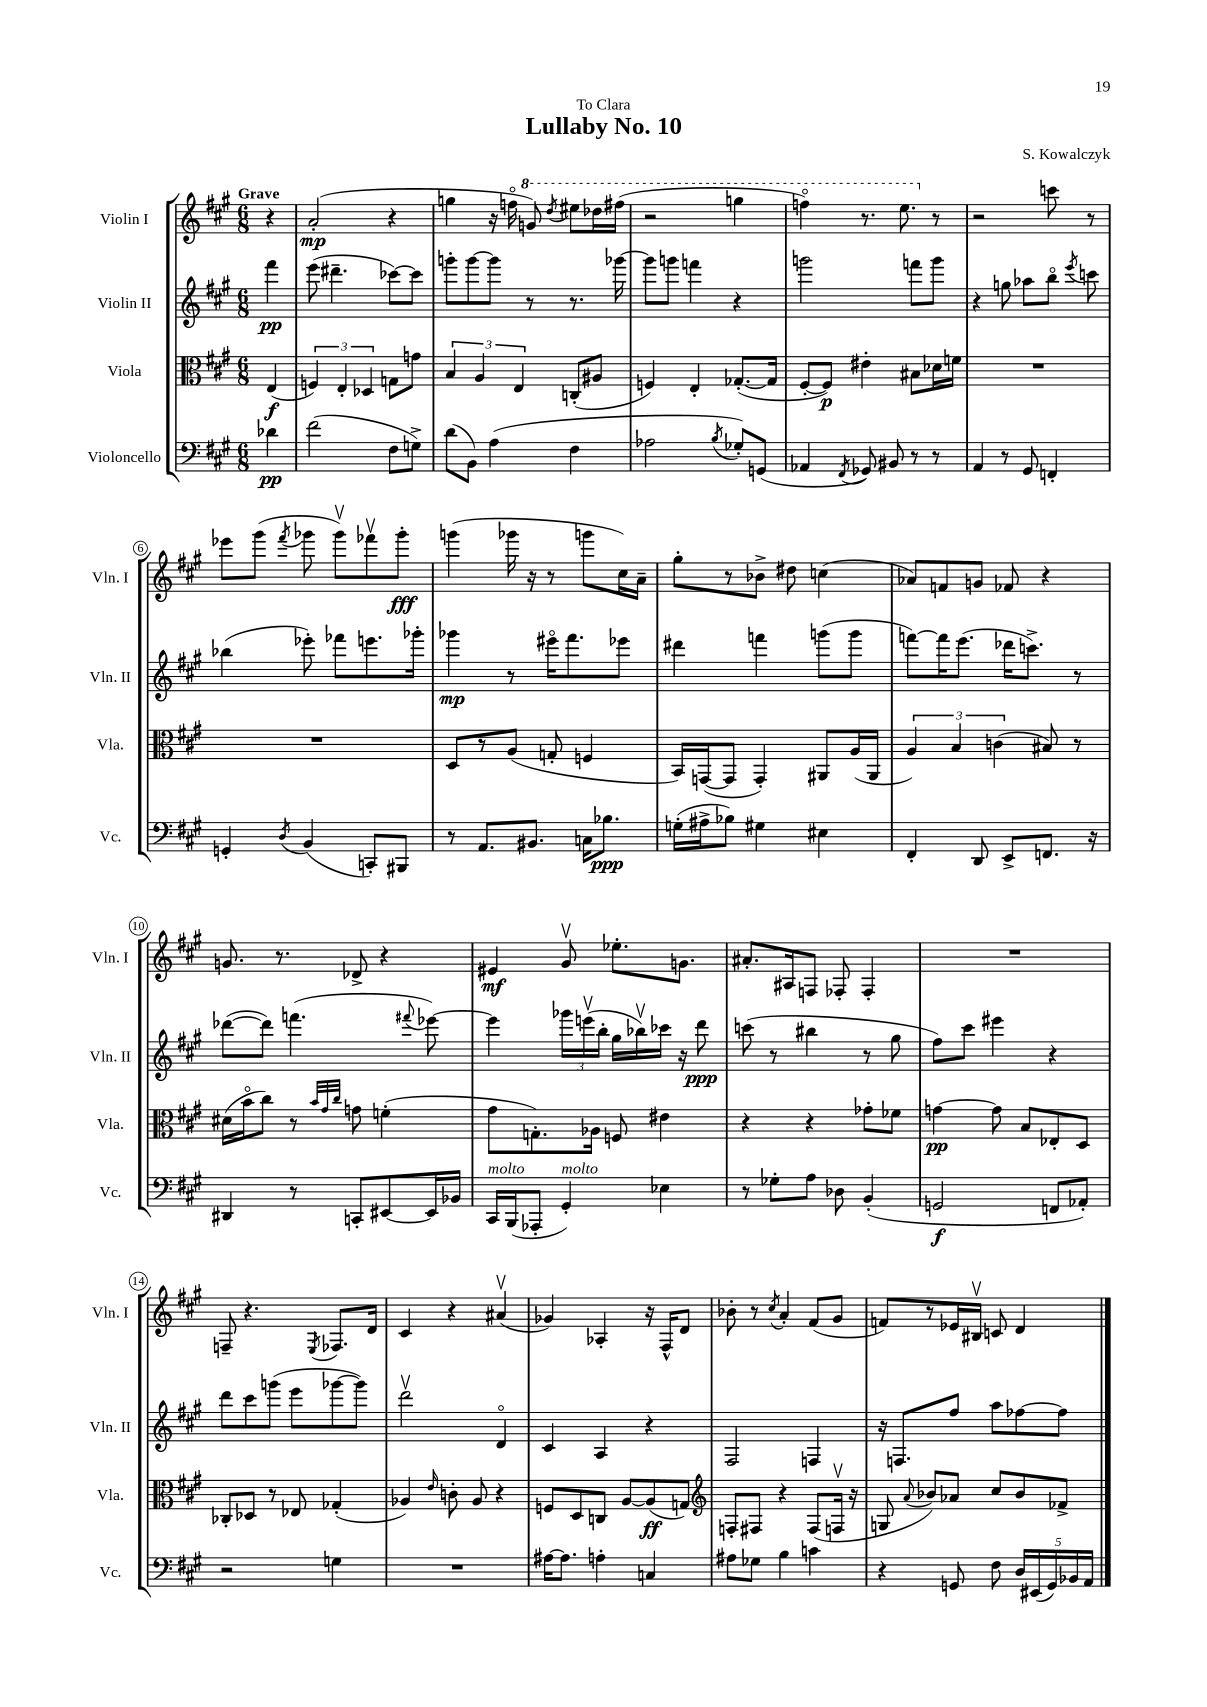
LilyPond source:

\header { title = "Lullaby No. 10" composer = "S. Kowalczyk" dedication = "To Clara" }
<<
\new StaffGroup <<
\new Staff = "s0" \with { instrumentName = "Violin I" shortInstrumentName = "Vln. I" } {
    \clef treble \key a \major \numericTimeSignature \time 6/8 \partial 4 \tempo "Grave"
    \autoBeamOff r4 |
    a'2-.\mp( r4 |
    g''4 r16 f''16\flageolet \ottava #1 g''!8) \acciaccatura { d'''8 } eis'''8[ des'''16 fis'''!16]( |
    r2 g'''4 |
    f'''4\flageolet) r8. e'''8. \ottava #0 r8 |
    r2 c'''8 r8 |
    ees'''8[ gis'''8]( \acciaccatura { fis'''8 } ges'''8 ges'''8[\upbow) fes'''8\upbow ges'''8]-.\fff |
    g'''4( ges'''16 r16 r8 g'''8[ cis''16) a'16]-- |
    gis''8[-. r8 bes'8]-> dis''8 c''4( |
    aes'8[) f'8 g'8] fes'8 r4 |
    g'8. r8. des'8-> r4 |
    eis'4\mf gis'8\upbow ees''8.[-. g'8.] |
    ais'8.[-. ais16 f8] fes8-. fes4-. |
    R2. |
    f8-- r4. \acciaccatura { e8 } fes8.[ d'16] |
    cis'4 r4 ais'4\upbow( |
    ges'4) aes4-. r16 fis16[-^ d'8] |
    bes'8-. r8 \acciaccatura { cis''8 } a'4-. fis'8[( gis'8] |
    f'8[) r8 ees'16 bis16]\upbow c'8 d'4 \bar "|." |
}
\new Staff = "s1" \with { instrumentName = "Violin II" shortInstrumentName = "Vln. II" } {
    \clef treble \key a \major \numericTimeSignature \time 6/8 \partial 4
    \autoBeamOff fis'''4\pp |
    e'''8( dis'''4.-- ces'''8[~) ces'''8] |
    g'''8[-. g'''8~ g'''8] r8 r8. ges'''16~ |
    ges'''8[ g'''8] f'''4 r4 |
    g'''2 f'''8[ g'''8] |
    r4 g''8 aes''8[ b''8]\flageolet \acciaccatura { e'''8 } c'''8 |
    bes''4( ees'''8-.) fes'''8[ e'''8. ges'''16]-. |
    ges'''4\mp r8 eis'''16[\flageolet fis'''8. ees'''8] |
    dis'''4 f'''4 g'''8[( g'''8] |
    f'''8[~) f'''16 e'''8.]( des'''16[ c'''8.]->) r8 |
    des'''8[~( des'''8]) f'''4.( \appoggiatura { fis'''8 } ees'''8~) |
    ees'''4 \tuplet 3/2 { ges'''16[ e'''16\upbow( b''16]-. } gis''16[ bes''16\upbow) ces'''16] r16 d'''8\ppp |
    c'''8( r8 bis''4 r8 gis''8 |
    fis''8[) cis'''8] eis'''4 r4 |
    d'''8[ cis'''8 g'''8]( e'''8[ ges'''8~ ges'''8]) |
    d'''2\upbow d'4\flageolet |
    cis'4 a4 r4 |
    fis2 f4 |
    r16 f8.[ fis''8] a''8[ fes''8~ fes''8] \bar "|." |
}
\new Staff = "s2" \with { instrumentName = "Viola" shortInstrumentName = "Vla." } {
    \clef alto \key a \major \numericTimeSignature \time 6/8 \partial 4
    \autoBeamOff e4\f( |
    \tuplet 3/2 { f4) e4-. des4 } g8[ g'8] |
    \tuplet 3/2 { b4 a4 e4 } c8[-.( ais8] |
    f4) e4-. ges8.[~-.( ges16] |
    fis8[~-. fis8]\p) eis'4-. bis8[ des'16 f'16] |
    R2. |
    R2. |
    d8[ r8 a8]( g8-. f4 |
    b,16[) g,16~( g,8] g,4-.) ais,8[ a16( ais,16] |
    \tuplet 3/2 { a4) b4 c'4( } bis8) r8 |
    dis'16[( b'16\flageolet cis''8]) r8 \grace { b'32[ gis'32 cis''32] } g'8 f'4-.( |
    gis'8[ g8.-.) aes16] f8 eis'4 |
    r4 r4 ges'8[-. fes'8] |
    g'4~\pp g'8 b8[ ees8-. d8] |
    ces8[-. des8] r8 ees8 ges4-.( |
    aes4) \grace { e'16 } c'8-. aes8 r4 |
    f8[ d8 c8] a8[~ a8\ff( g8]) |
    \clef treble f8[-. fis8] r4 fis8[( f16]\upbow r16 |
    g8 \appoggiatura { a'8 } bes'8[) aes'8] cis''8[ bes'8 fes'8]-> \bar "|." |
}
\new Staff = "s3" \with { instrumentName = "Violoncello" shortInstrumentName = "Vc." } {
    \clef bass \key a \major \numericTimeSignature \time 6/8 \partial 4
    \autoBeamOff des'4\pp |
    fis'2( fis8[ g8]->) |
    d'8[( b,8]) a4( fis4 |
    aes2 \acciaccatura { b8 } ges8[-.) g,8]( |
    aes,4 \acciaccatura { fis,8 } ges,8) bis,8 r8 r8 |
    a,4 r8 gis,8 f,4-. |
    g,4-. \acciaccatura { d8 } b,4( c,8[-.) bis,,8] |
    r8 a,8.[ bis,8.] c16[ bes8.]\ppp |
    g16[-.( ais16-> bes8]) gis4 eis4 |
    fis,4-. d,8 e,8[-> f,8.] r16 |
    dis,4 r8 c,8[-. eis,8~ eis,16 bes,16] |
    cis,16[^\markup { \italic "molto" } b,,16( aes,,8]-. gis,4-.^\markup { \italic "molto" }) ees4 |
    r8 ges8[-. a8] des8 b,4-.( |
    g,2\f f,8[ aes,8]-.) |
    r2 g4 |
    R2. |
    ais16[~ ais8.] a4-. c4 |
    ais8[ ges8] b4 c'4 |
    r4 g,8 fis8 \tuplet 5/4 { d16[ eis,16( g,16) bes,16 a,16] } \bar "|." |
}
>>
>>
\layout { \context { \Score \override BarNumber.stencil = #(make-stencil-circler 0.1 0.3 ly:text-interface::print) } }
